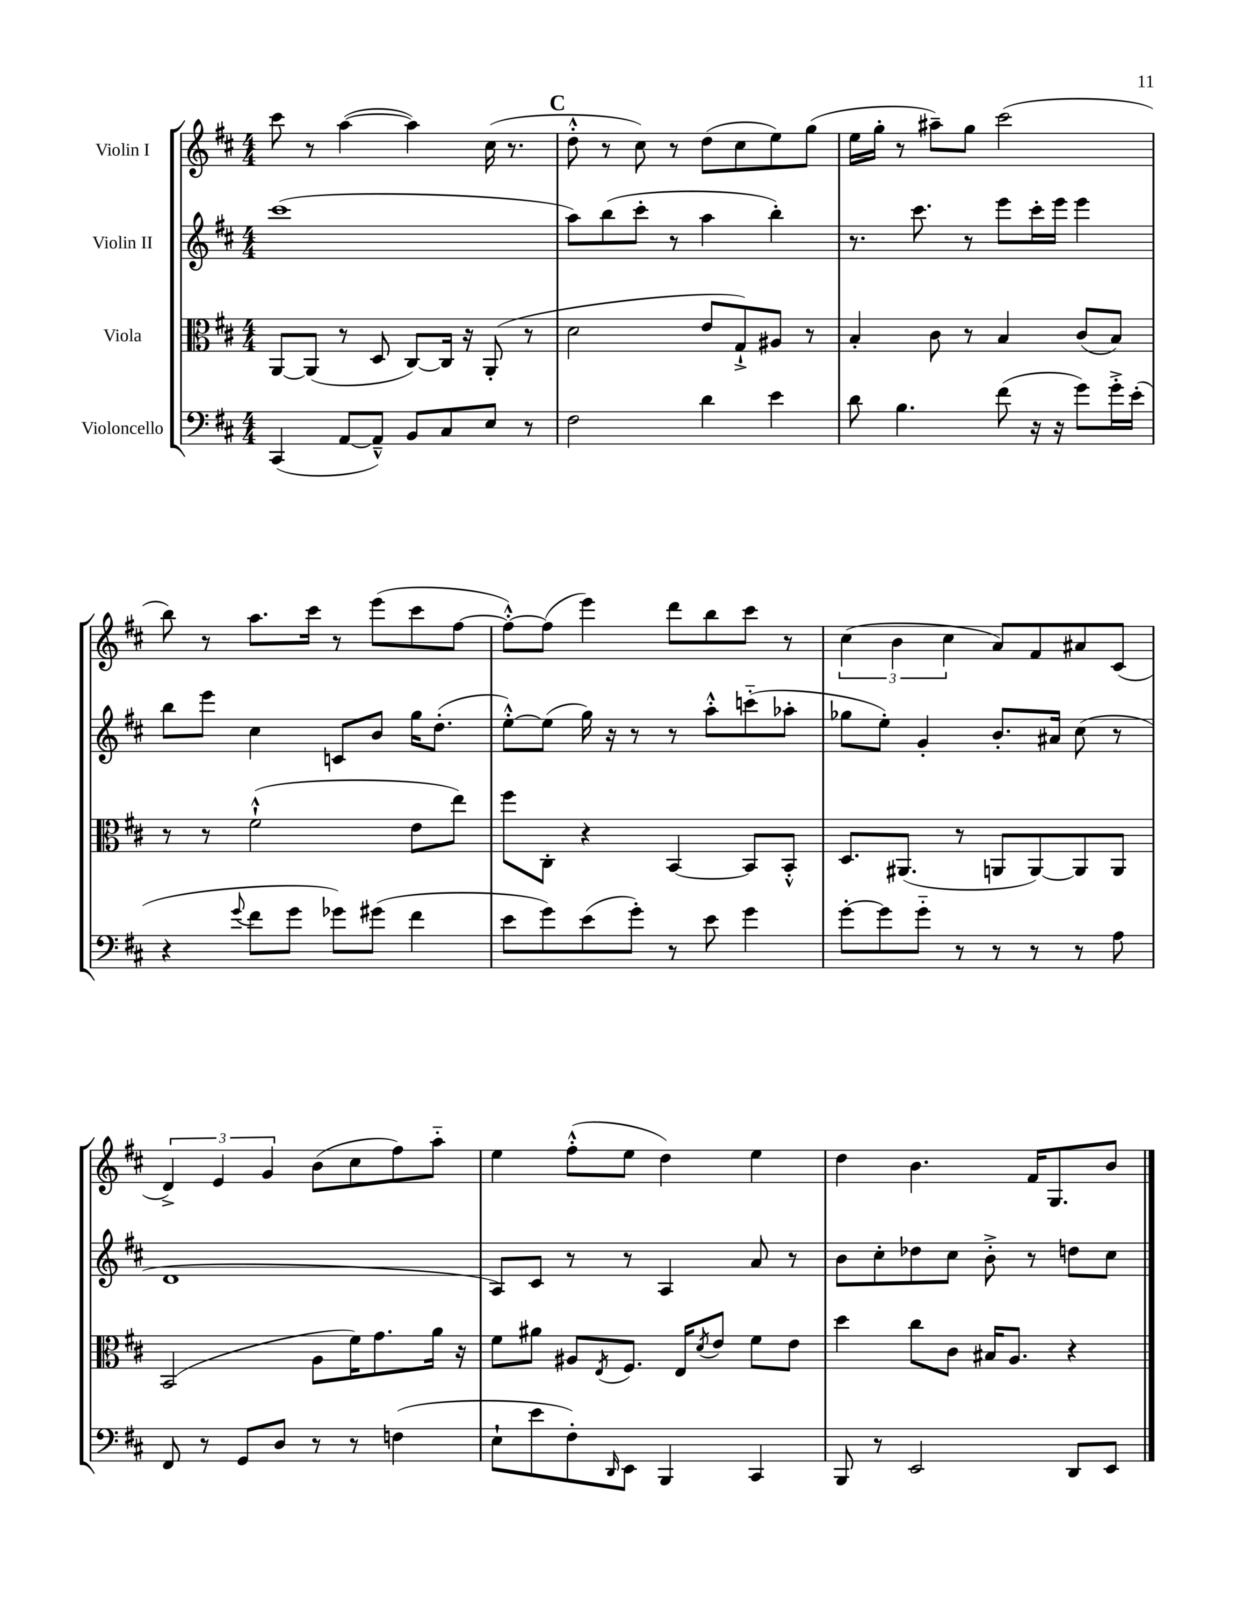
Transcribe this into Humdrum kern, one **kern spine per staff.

**kern	**kern	**kern	**kern
*part4	*part3	*part2	*part1
*staff4	*staff3	*staff2	*staff1
*I"Violoncello	*I"Viola	*I"Violin II	*I"Violin I
*clefF4	*clefC3	*clefG2	*clefG2
*k[f#c#]	*k[f#c#]	*k[f#c#]	*k[f#c#]
*M4/4	*M4/4	*M4/4	*M4/4
=27	=27	=27	=27
(4CC#/	[8AA/L	(1ccc#	8ccc#\
.	(8AA/J]	.	8r
[8AA/L	8r	.	([4aa\
8AA~^^/J])	8D/	.	.
8BB/L	[8C#/L)	.	4aa\])
8C#/	16C#/Jk]	.	.
.	16r	.	.
8E/J	(8AA'/	.	(16cc#\
.	.	.	8.r
8r	8r	.	.
!!LO:REH:place=s1:t=C
=28	=28	=28	=28
2F#\	2d\	8aa\L)	8dd'^^\
.	.	(8bb\	8r
.	.	8ccc#'\J	8cc#\)
.	.	8r	8r
4d\	8e/L	4aa\	(8dd\L
.	8G`^/)	.	8cc#\
4e\	8A#X/J	4bb'\)	8ee\)
.	8r	.	(8gg\J
=29	=29	=29	=29
8d\	4B'/	8.r	16ee\LL
.	.	.	16gg'\JJ
4.B\	.	.	8r
.	.	8.ccc#\	.
.	8c#\	.	8aa#X~\L)
.	8r	8r	8gg\J
(8f#\	4B/	8eee\L	(2ccc#\
16r	.	16ccc#'\L	.
16r	.	16eee\JJ	.
8g\L)	(8c#/L	4eee\	.
16g'^\L	8B/J)	.	.
(16e'\JJ	.	.	.
!!LO:LB:g=z
=30	=30	=30	=30
4r	8r	8bb\L	8bb\)
.	8r	8eee\J	8r
8qqg/	.	.	.
8f#\L	(2f#`^^\	4cc#\	8.aa\L
8g\J	.	.	.
.	.	.	16ccc#\Jk
8g-X\L)	.	8cn/L	8r
(8g#X\J	.	8b/J	(8eee\L
4f#\	8e\L	16gg\KL	8ccc#\
.	.	(8.dd'\J	.
.	8ee\J)	.	[8ff#\J
=31	=31	=31	=31
8e\L	8ff#\L	[8ee'^^\L)	8ff#'^^\L_)
8g\)	8C#'\J	(8ee\J]	(8ff#\J]
(8e\	4r	16gg\)	4eee\)
.	.	16r	.
8g'\J)	.	8r	.
8r	[4BB/	8r	8ddd\L
8e\	.	8aa'^^\L	8bb\
4g\	8BB/L]	(8cccn\	8ccc#\J
.	8BB'^^/J	8aa-X'\J	8r
=32	=32	=32	=32
[8g'\L	8.D/L	8gg-X\L	(6cc#\
8g\]	.	8ee'\J)	.
.	.	.	6b\
.	(8.AA#X/J	.	.
8g\J	.	4g'/	.
.	.	.	6cc#\
8r	8r	.	.
8r	8AAn/L	8.b'/L	8a/L)
8r	[8AA/)	.	8f#/
.	.	16a#X/Jk	.
8r	8AA/]	(8cc#\	8a#X/
8A\	8AA/J	8r	(8c#/J
!!LO:LB:g=z
=33	=33	=33	=33
8FF#/	(2BB/	1d	6d^/)
8r	.	.	.
.	.	.	6e/
8GG/L	.	.	.
.	.	.	6g/
8D/J	.	.	.
8r	8A\L	.	(8b\L
8r	16f#\K)	.	8cc#\
.	8.g\	.	.
(4Fn\	.	.	8ff#\)
.	16a\Jk	.	8aa\J
.	16r	.	.
=34	=34	=34	=34
8E`\L	8f#\L	8A/L)	4ee\
8e\	8a#X\J	8c#/J	.
8F#'\)	8A#X/L	8r	(8ff#'^^\L
16qqDD/	8qE/	.	.
8EE\J	8.F#/J	8r	8ee\J
4BBB/	.	4A/	4dd\)
.	16E/KL	.	.
.	8qd/	.	.
.	8e/J	.	.
4CC#/	8f#\L	8a/	4ee\
.	8e\J	8r	.
=35	=35	=35	=35
8BBB/	4dd\	8b\L	4dd\
8r	.	8cc#'\	.
2EE/	8cc#\L	8dd-X\	4.b\
.	8c#\J	8cc#\J	.
.	16B#X/KL	8b'^\	.
.	8.A/J	.	.
.	.	8r	16f#/KL
.	.	.	8.G/
8DD/L	4r	8ddn\L	.
8EE/J	.	8cc#\J	8b/J
==	==	==	==
*-	*-	*-	*-
